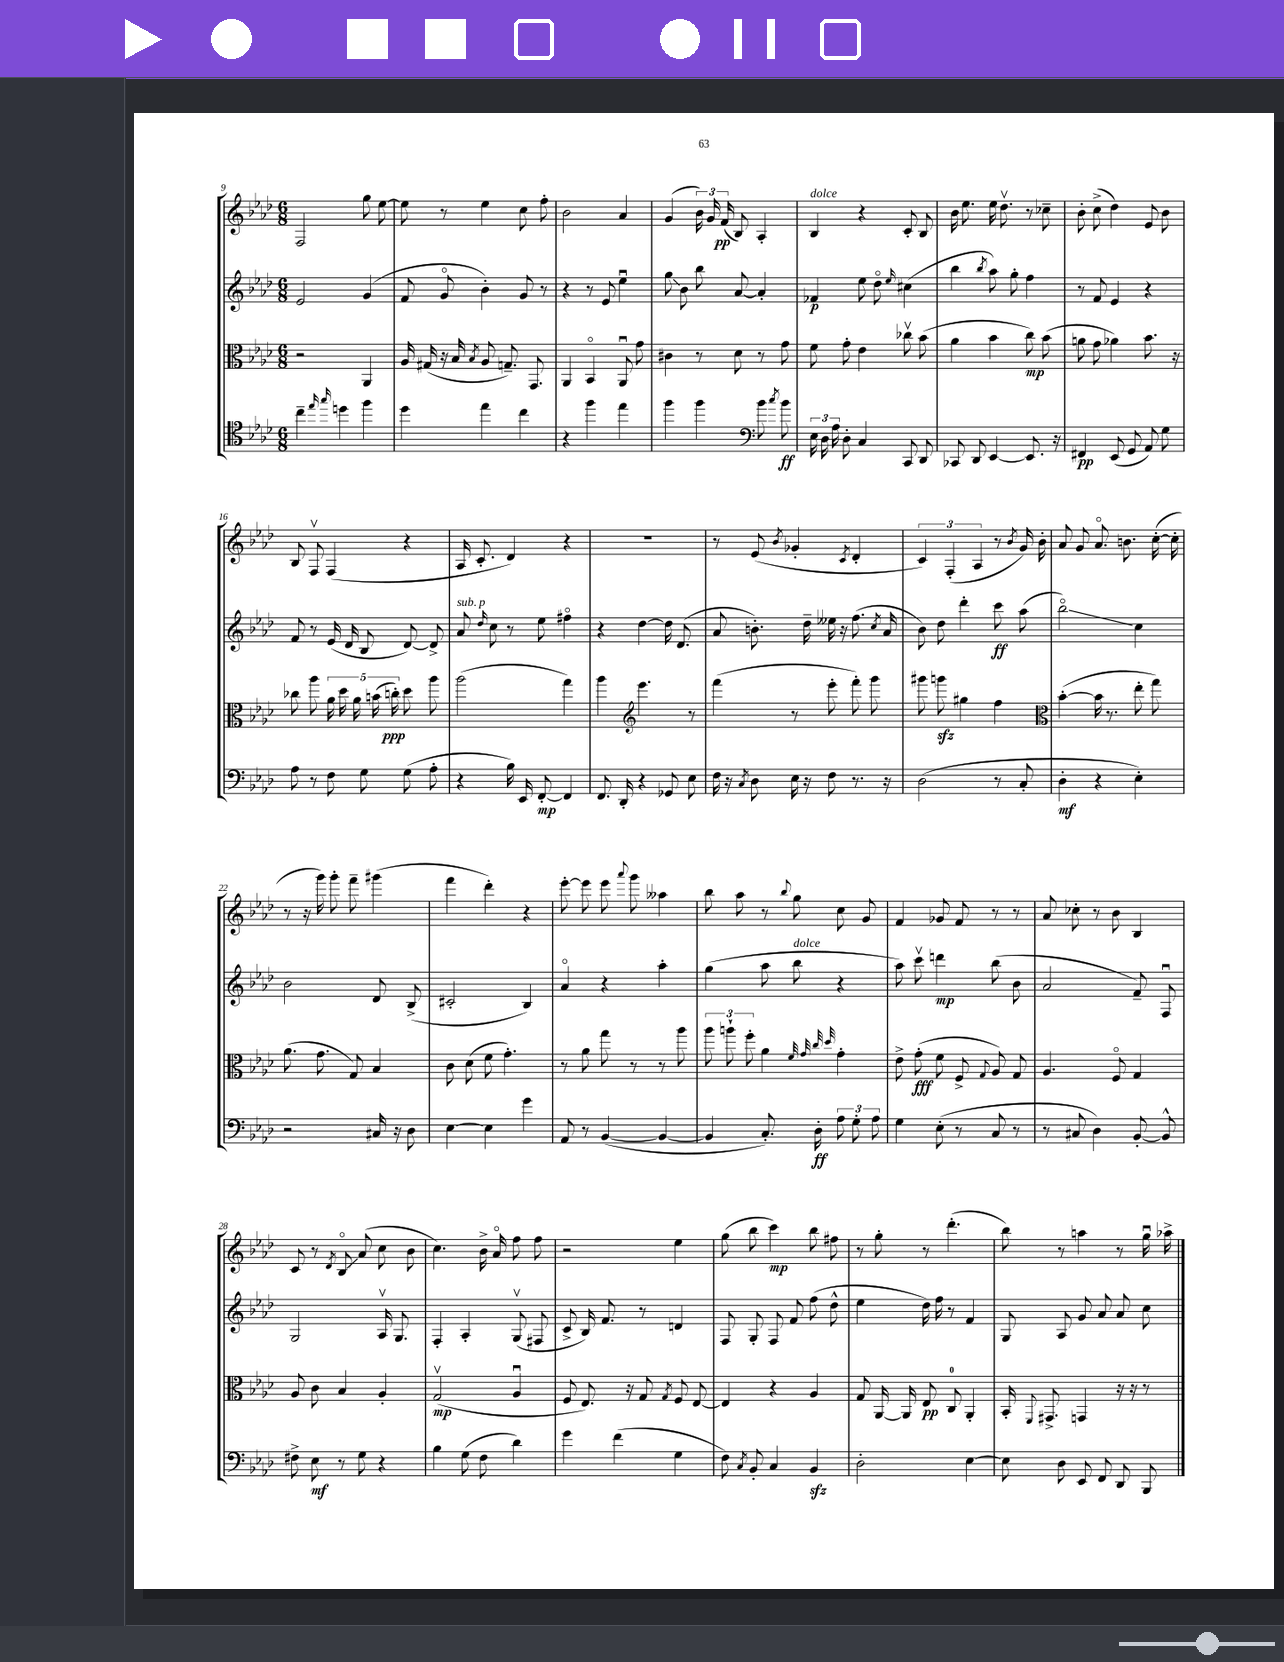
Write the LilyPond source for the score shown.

<<
\new StaffGroup <<
\new Staff = "s0" {
    \clef treble \key aes \major \numericTimeSignature \time 6/8
    \autoBeamOff f2 g''8 ees''8~ |
    ees''8 r8 ees''4 c''8 f''8-. |
    bes'2 aes'4 |
    g'4( \tuplet 3/2 { bes'16) g'16 f'16\pp( } bes8) aes4-. |
    bes4^\markup { \italic "dolce" } r4 c'8-. bes8 |
    bes'16 ees''8. ees''16 des''8.\upbow r8 ces''8-- |
    bes'8-. c''8->( des''4) ees'8 bes'8 |
    bes8 f8\upbow f4( r4 |
    aes16 c'8.-. des'4) r4 |
    R2. |
    r8 ees'8( \acciaccatura { bes'8 } ges'4-. \acciaccatura { c'8 } des'4-. |
    \tuplet 3/2 { c'4) f4-.( aes4 } r8 \acciaccatura { bes'8 } g'16) bes'16-. |
    aes'8 g'8 aes'8.\flageolet b'8. c''16~-.( c''16-. |
    r8 r16 g'''16) g'''8-. f'''8-- gis'''4( |
    f'''4 des'''4-.) r4 |
    ees'''8~-. ees'''8 ees'''8 \appoggiatura { aes'''8 } g'''8 aeses''4 |
    bes''8 aes''8 r8 \appoggiatura { bes''8 } g''8 c''8 g'8 |
    f'4 ges'8 f'8 r8 r8 |
    aes'8 ces''8-. r8 bes'8 bes4 |
    c'8 r8 \acciaccatura { des'8 } bes8\flageolet\glissando aes'8( c''8 bes'8 |
    c''4.) bes'16-> aes'16\flageolet f''8 f''8 |
    r2 ees''4 |
    g''8( bes''8 c'''4\mp) bes''8 fis''8 |
    r8 g''8-. r8 des'''4.-.( |
    bes''8) r8 a''4 r8 g''16\downbow aes''16-> \bar "|." |
}
\new Staff = "s1" {
    \clef treble \key aes \major \numericTimeSignature \time 6/8
    \autoBeamOff ees'2 g'4( |
    f'8 g'8\flageolet bes'4-.) g'8 r8 |
    r4 r8 ees'8 ees''4\downbow |
    g''8\glissando bes'8 bes''8 aes'8~ aes'4-. |
    fes'4\p ees''8 des''8\flageolet \grace { ees''16 } cis''4( |
    bes''4 \acciaccatura { bes''8 } aes''8) g''8-. f''4 |
    r8 f'8 ees'4 r4 |
    f'8 r8 ees'16( des'16 bes8 des'8~) des'8-> |
    aes'8^\markup { \italic "sub. p" } \grace { des''16 } c''8 r8 ees''8 fis''4\flageolet |
    r4 des''4~ des''16 des'8.( |
    aes'8 b'8.-.) des''16-- eeses''16 r16 f''8.( \acciaccatura { c''8 } aes'16 |
    bes'8) des''8 des'''4-. c'''8\ff aes''8( |
    bes''2\flageolet\glissando) c''4 |
    bes'2 des'8 bes8->( |
    cis'2-. bes4) |
    aes'4\flageolet r4 aes''4-. |
    g''4( aes''8 bes''8^\markup { \italic "dolce" } r4 |
    aes''8) c'''8\upbow d'''4\mp bes''8( bes'8 |
    aes'2 f'8--) f8\downbow |
    g2 aes16\upbow g8. |
    f4-. aes4-. g8\upbow( fis8 |
    c'8-> bes16) f'8. r8 d'4 |
    f8 g8-. f8 f'8 f''8( des''8-^ |
    ees''4 des''16) f''16 r8 f'4 |
    g8 aes8 g'8 aes'8 aes'8 c''8 \bar "|." |
}
\new Staff = "s2" {
    \clef alto \key aes \major \numericTimeSignature \time 6/8
    \autoBeamOff r2 aes,4 |
    aes16 gis16( r16 bes16 \acciaccatura { bes8 } aes8 g8.--) g,8. |
    aes,4 bes,4\flageolet aes,8\downbow g'8 |
    cis'4 r8 des'8 r8 g'8 |
    f'8 g'8-. ees'4 ces''8\upbow bes'8( |
    aes'4 bes'4 c''8\mp) bes'8( |
    a'8 g'8 aes'4) bes'8. r16 |
    ces''8 aes''8 \tuplet 5/4 { aes'16 des''16 aes'16 b'16( c''16-.\ppp) } des''8 aes''8 |
    aes''2( g''4) |
    aes''4 \clef treble ees'''4. r8 |
    f'''4( r8 ees'''8-. f'''8-.) g'''8 |
    gis'''8 g'''8\sfz gis''4 f''4 |
    \clef alto bes'4~-.( bes'16 r8. ees''8-. g''8) |
    aes'8.( g'8. g8) bes4 |
    c'8 des'8( f'8 g'4.-.) |
    r8 aes'8 g''8 r8 r8 aes''8 |
    \tuplet 3/2 { aes''8 a''8-! f''8-. } aes'4 \grace { f'32 g'32 c''32 des''32 } g'4-. |
    ees'8-> g'8-.\fff( f'8 f8-> \appoggiatura { g8 } aes8) g8 |
    aes4. f8\flageolet g4 |
    aes8 c'8 bes4 aes4-. |
    g2\upbow\mp( aes4\downbow |
    f8 ees8.) r16 g8 \acciaccatura { g8 } f8 ees8~ |
    ees4 r4 aes4 |
    g8 aes,16~ aes,16 ees8\pp c8-0 aes,4-. |
    bes,16-. \appoggiatura { f,8 } gis,8.-> g,4 r16 r16 r8 \bar "|." |
}
\new Staff = "s3" {
    \clef tenor \key aes \major \numericTimeSignature \time 6/8
    \autoBeamOff c''4-- \grace { ees''16 g''16 } d''4 f''4 |
    des''4 ees''4 c''4 |
    r4 f''4 ees''4 |
    f''4 f''4 \clef bass bes'8 \acciaccatura { c''8 } bes'8\ff |
    \tuplet 3/2 { ees16 des16 aes16 } des8-. c4 c,8 des,8 |
    ces,8 des,8 ees,4~ ees,8. r16 |
    fis,4\pp ees,8( g,8 aes,8) g8 |
    aes8 r8 f8 g8 g8( aes8-. |
    r4 bes16) ees,16 f,8~-.\mp f,4 |
    f,8. des,16-. r4 ges,8 ees8 |
    f16 r16 \acciaccatura { c8 } des8 ees16 r16 f8 r8. r16 |
    des2( r8 c8-. |
    des4-.\mf r4 ees4-.) |
    r2 cis16 r16 des8 |
    ees4~ ees4 g'4 |
    aes,8 r8 bes,4~( bes,4~ |
    bes,4 c8.-.) des16-.\ff \tuplet 3/2 { aes8 g8-. aes8 } |
    g4 ees8-.( r8 c8 r8 |
    r8 cis8 des4) bes,8~-. bes,8-^ |
    fis8-> ees8\mf r8 g8 r4 |
    bes4 g8( f8 des'4) |
    g'4 f'4( g4 |
    f8) \acciaccatura { c8 } bes,8-. c4 bes,4\sfz |
    des2-. ees4~ |
    ees8 des8 ees,8 f,8 des,8 bes,,8 \bar "|." |
}
>>
>>
\layout { \context { \Score currentBarNumber = #9 } }
